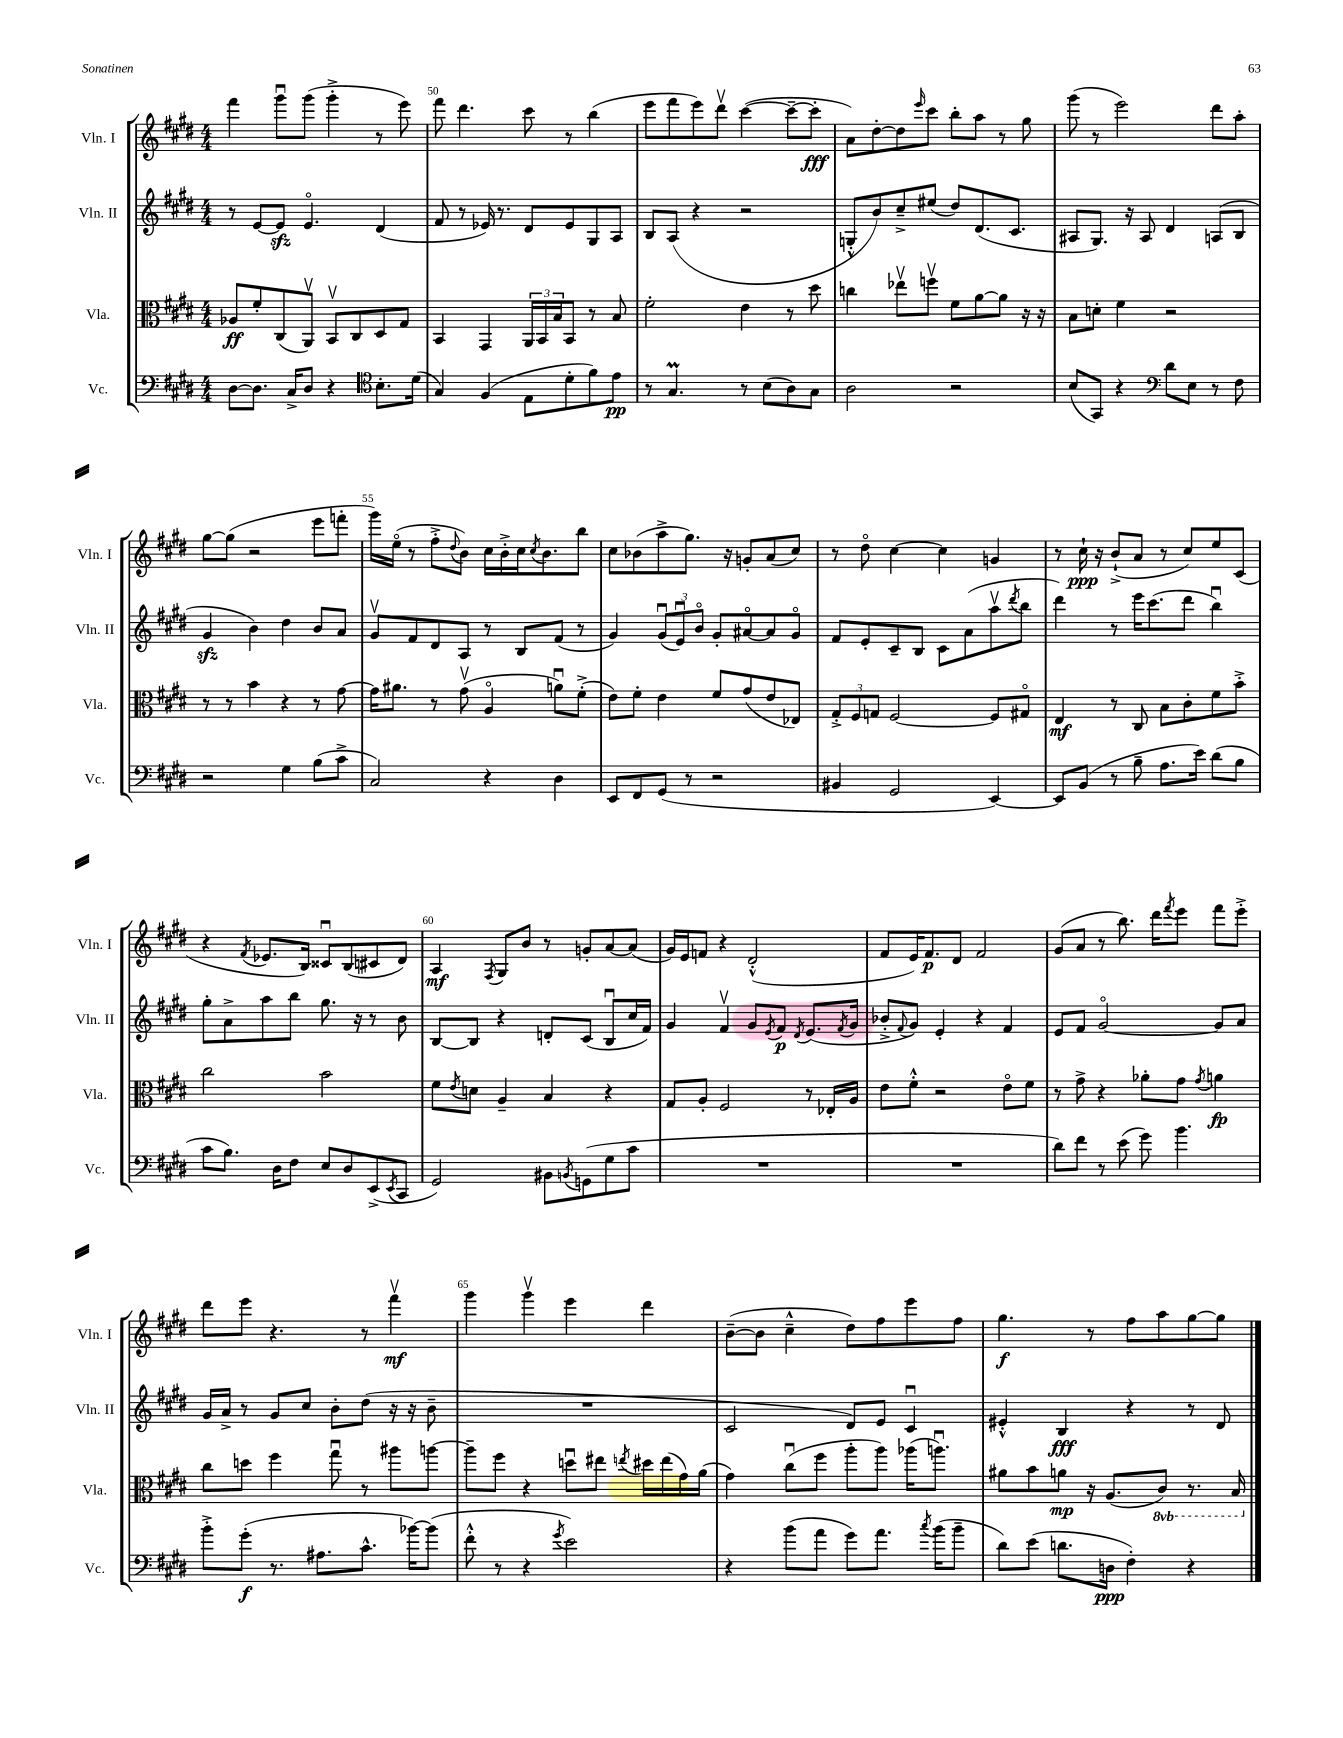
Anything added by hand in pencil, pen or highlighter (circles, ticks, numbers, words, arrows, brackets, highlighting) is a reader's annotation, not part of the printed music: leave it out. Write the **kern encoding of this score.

**kern	**kern	**kern	**kern
*staff4	*staff3	*staff2	*staff1
*clefF4	*clefC3	*clefG2	*clefG2
*k[f#c#g#d#]	*k[f#c#g#d#]	*k[f#c#g#d#]	*k[f#c#g#d#]
*M4/4	*M4/4	*M4/4	*M4/4
[8D#\L	8A-/L	8r	4fff#\
8.D#\]J	8f#'/	[8e/L	.
.	(8C#/	8e/]J	8ggg#u\L
16C#^/LK	.	.	.
8D#/J	8AAv/J)	4.eo/	(8ggg#\J
4r	8BBv/L	.	4ggg#'^\
.	8C#/	.	.
*clefC4	*	*	*
8.B'\L	8D#/	(4d#/	8r
.	8G#/J	.	8eee\)
(16d#\Jk	.	.	.
=	=	=	=
4G#/)	4BB/	8f#/	8fff#\
.	.	8r	4.ddd#\
(4F#/	4GG#/	16e-/)	.
.	.	8.r	.
8E\L	24AA/LL	8d#/L	8ccc#\
.	24BB/	.	.
.	24B/J	.	.
8d#'\	8BB/J	8e-/	8r
8f#\)	8r	8G#/	(4bb\
8e\J	8B/	8A/J	.
=	=	=	=
8r	2f#'\	8B/L	8eee\L
4.G#/	.	(8A/J	8fff#\
.	.	4r	8eee\)
.	.	.	8ddd#v\J
8r	4e\	2r	([4ccc#\
(8B\L	.	.	.
8A\)	8r	.	8ccc#~\_L
8G#\J	8dd#\	.	8ccc#'\]J
=	=	=	=
2A\	4cc\	8G'^^/L	8a\L)
.	.	8b/)	[8dd#'\
.	8ee-v\L	8cc#~^/	8dd#\]
.	.	.	16qqeee/
.	8ffv\J	(8ee#/J	8ccc#\J
2r	8f#\L	8dd#/L)	8bb'\L
.	[8a\	(8.d#/	8aa\J
.	8a\]J	.	8r
.	.	8.c#/J	.
.	16r	.	8gg#\
.	16r	.	.
=	=	=	=
(8B/L	8B\L	8A#/L	(8ggg#\
8GG#/J)	8d'\J	8.G#/J)	8r
4r	4f#\	.	2eee\)
.	.	16r	.
.	.	8A#/	.
*clefF4	*	*	*
8d#\L	2r	4d#/	.
8E\J	.	.	.
8r	.	(8A/L	8ddd#\L
8F#\	.	8B/J	8aa'\J
=	=	=	=
2r	8r	4g#/	[8gg#\L
.	8r	.	(8gg#\]J
.	4b\	4b\)	2r
4G#\	4r	4dd#\	.
(8B\L	8r	8b/L	8eee\L
8c#^\J	[8g#\	8a/J	8fff'\J
=	=	=	=
2C#/)	16g#\]LK	8g#v/L	16ggg#\LL)
.	8.a#\J	.	(16eeo\JJ
.	.	8f#/	8r
.	8r	8d#/	8ff#'^\L
.	.	.	8qqdd#/
.	(8g#v\	8A/J	8b\J)
4r	4Ao/	8r	16cc#\LL
.	.	.	16b'^\
.	.	8B/L	16cc#\J
.	.	.	8qcc#/
.	.	.	8.b\
4D#\	8au\L)	(8f#/J	.
.	(8f#'^\J	8r	8bb\J
=	=	=	=
8EE/L	8e\L)	4g#/)	8cc#\L
8FF#/	8f#'\J	.	(8b-\
(8GG#/J	4e\	(12g#u/L	8aa^\
.	.	12eu/)	.
8r	.	.	8.gg#\J)
.	.	12bo/J	.
2r	8f#/L	8g#'/L	.
.	.	.	16r
.	(8g#/	[8a#o/	8g'/L
.	8e/	8a#/]	(8a/
.	8E-/J)	8g#o/J	8cc#/J)
=	=	=	=
4BB#/	12G#'^/L	8f#/L	8r
.	12F#/	.	.
.	.	8e'/	8dd#o\
.	12G/J	.	.
2GG#/	[2F#/	8c#~/	[4cc#\
.	.	8B/J	.
.	.	8c#\L	4cc#\]
.	.	(8a\	.
[4EE/)	8F#/]L	8aav\	4g/
.	.	8qddd#/	.
.	8G#o/J	8bb\J	.
=	=	=	=
8EE/]L	4E/	4ddd#\)	8r
(8BB/J	.	.	16cc#`\
.	.	.	16r
8r	8r	8r	(8b`^/L
8B~\	8C#/	16eee\LK	8a/J
.	.	(8.ccc#\	.
8.A\L	8B\L	.	8r
.	8c#'\	8ddd#\J	8cc#/L)
16e\Jk)	.	.	.
(8d#\L	8f#\	4bbu\)	8ee/
8B\J	8b'^\J	.	(8c#/J
=	=	=	=
8c#\L	2cc#\	8gg#'\L	4r
8.B\J)	.	8a^\	.
.	.	.	8qf#/
.	.	8aa\	8.e-/L
16D#\LK	.	.	.
8F#\J	.	8bb\J	.
.	.	.	16B/Jk)
8E/L	2b\	8.gg#\	8c##u/L
8D#/	.	.	(8B/
.	.	16r	.
(8EE^/	.	8r	8c#/
8qEE/	.	.	.
8CC#/J	.	8b\	8d#/J)
=	=	=	=
2GG#/)	8f#\L	[8B/L	4A/
.	8qe/	.	.
.	8d\J	8B/]J	.
.	.	.	8qF#/
.	4A~/	4r	8G#/L
.	.	.	8b/J
8BB#\L	4B/	8d'/L	8r
8qBB/	.	.	.
(8GG\	.	(8c#/J	8g'/L
8G#\	4r	8Bu/L	[8a/
8c#\J	.	16cc#/L	(8a/]J
.	.	16f#/JJ)	.
=	=	=	=
1r	8G#/L	4g#/	16g#/LL)
.	.	.	16e/J
.	8A'/J	.	8f/J
.	2F#/	4f#v/	4r
.	.	8g#/L	(2d#'^^/
.	.	8qe/	.
.	.	8f#/J	.
.	.	8qd#/	.
.	8r	(8.e/L	.
.	16E-'/LL	.	.
.	.	8qf#/	.
.	16A/JJ	16g#/Jk	.
=	=	=	=
1r	8e\L	8b-'^/L	8f#/L
.	.	8qqf#/	.
.	8f#'^^\J	8g#/J)	16e/K)
.	.	.	8.f#/
.	2r	4e'/	.
.	.	.	8d#/J
.	.	4r	2f#/
.	8eo\L	4f#/	.
.	8f#\J	.	.
=	=	=	=
8d#\L)	8r	8e/L	(8g#/L
8f#\J	8g#^\	8f#/J	8a/J
8r	4r	[2g#o/	8r
(8e\	.	.	8.bb\)
8g#\)	8a-'\L	.	.
.	.	.	16ddd#\LK
.	.	.	8qfff#/
4.b\	8g#\J	.	8eee\J
.	8qg#/	.	.
.	4a\	8g#/]L	8fff#\L
.	.	8a/J	8eee'^\J
=	=	=	=
8b'^\L	8cc#\L	16g#/LL	8ddd#\L
.	.	16a^/JJ	.
(8g#'\J	8dd\J	8r	8eee\J
8.r	4ff#\	8g#/L	4.r
.	.	8cc#/J	.
8.A#\L	.	.	.
.	8gg#u\	8b'\L	.
8.c#^^\J	8r	(8dd#\J	8r
.	8aa#\L	16r	4fff#v\
[16b-\LK)	.	16r	.
(8b-\]J	[8aa\J	8b~\	.
=	=	=	=
8f#'^^\	8aa~\]L	1r	4ggg#\
8r	8ff#\J	.	.
4r	4r	.	4ggg#v\
8qg#/	.	.	.
2e\)	8ddu\L	.	4eee\
.	8ee#\J	.	.
.	8qee/	.	.
.	16dd#\LL	.	4ddd#\
.	(16ee\	.	.
.	16g#\)	.	.
.	(16a\JJ	.	.
=	=	=	=
4r	4g#\)	2c#/	([8b~\L
.	.	.	8b\]J
(8b\L	(8cc#u\L	.	4cc#~^^\
8a\J	8ff#\J	.	.
8g#\L)	8aa'\L	8d#/L)	8dd#\L)
8.a\J	8aa\J)	8e/J	8ff#\
.	(16aa-\LK	4c#u/	8eee\
8qcc#/	.	.	.
(16b\LK	8.aau\J)	.	.
8b~\J	.	.	8ff#\J
=	=	=	=
8d#\L)	8a#\L	4e#'^^/	4.gg#\
(8e\J	8b\	.	.
8.d\L	8a\J	4B/	.
.	16r	.	8r
16D\Jk	(8.A/L	.	.
4F#'\)	.	4r	8ff#\L
.	8C#/J)	.	8aa\
4r	8.r	8r	[8gg#\
.	.	8d#/	8gg#\]J
.	16BB/	.	.
==	==	==	==
*-	*-	*-	*-
